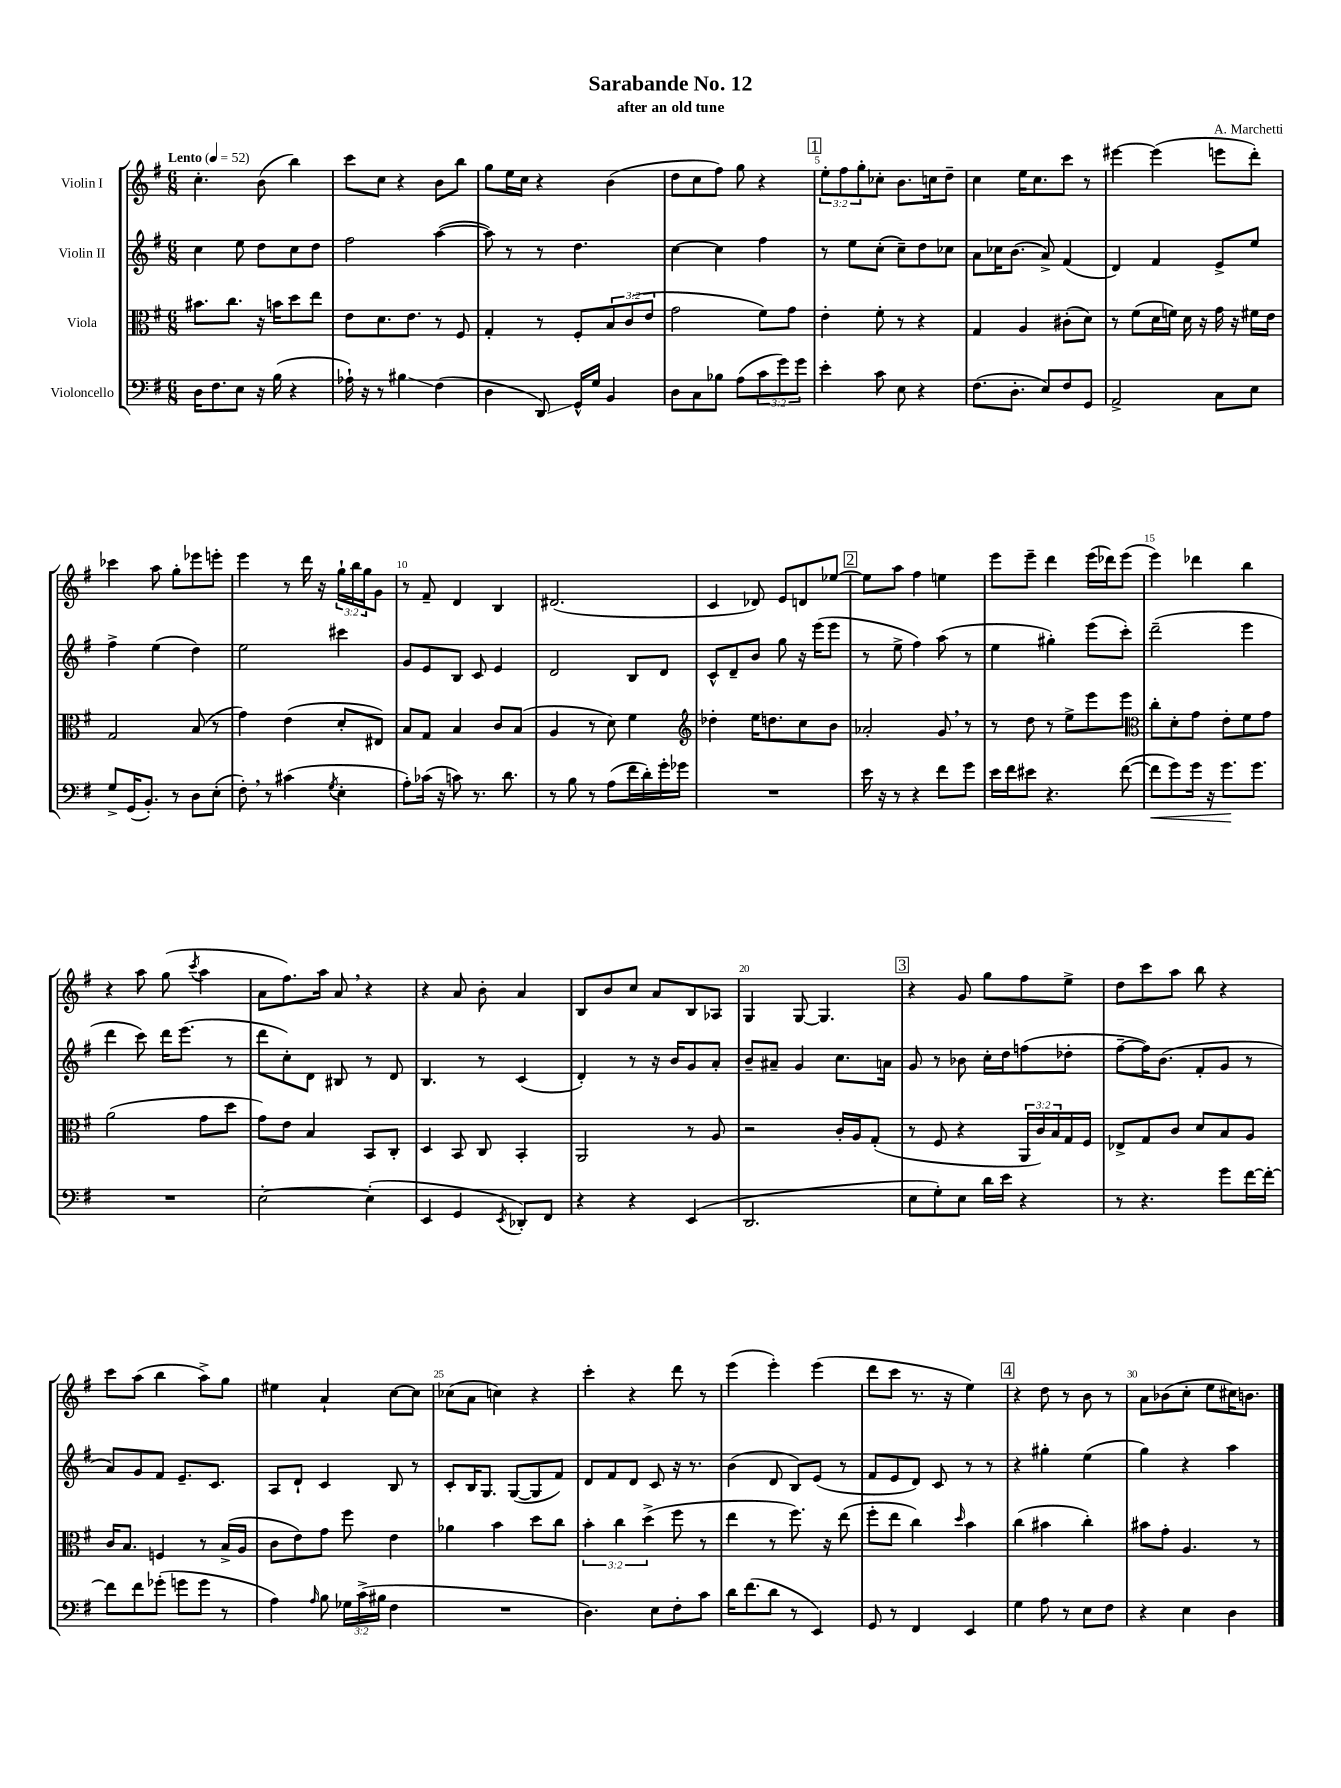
\header { title = "Sarabande No. 12" composer = "A. Marchetti" subtitle = "after an old tune" }
<<
\new StaffGroup <<
\new Staff = "s0" \with { instrumentName = "Violin I" } {
    \clef treble \key g \major \numericTimeSignature \time 6/8 \override Staff.TupletNumber.text = #tuplet-number::calc-fraction-text \tempo "Lento" 4 = 52
    c''4.-. b'8( b''4) |
    c'''8 c''8 r4 b'8 b''8 |
    g''8 e''16 c''16 r4 b'4( |
    d''8 c''8 fis''8) g''8 r4 |
    \mark \markup { \box "1" } \tuplet 3/2 { e''8-. fis''8 g''8-. } ces''8-. b'8. c''16 d''8-- |
    c''4 e''16 c''8. c'''8 r8 |
    eis'''4~ eis'''4( e'''8 d'''8-.) |
    ces'''4 a''8 g''8-. ees'''8 e'''8-. |
    e'''4 r8 d'''16 r16 \tuplet 3/2 { g''16-! b''16 g''16 } g'8 |
    r8 fis'8-- d'4 b4 |
    dis'2.( |
    c'4 des'8) e'8 d'8 ees''8~ |
    \mark \markup { \box "2" } ees''8 a''8 fis''4 e''4 |
    e'''8 e'''8-- d'''4 e'''16( des'''16) e'''8( |
    e'''4) des'''4 b''4 |
    r4 a''8 g''8( \acciaccatura { c'''8 } a''4 |
    a'8 fis''8.) a''16 a'8 \breathe r4 |
    r4 a'8 b'8-. a'4 |
    b8 b'8 c''8 a'8 b8 aes8 |
    g4 g8~ g4. |
    \mark \markup { \box "3" } r4 g'8 g''8 fis''8 e''8-> |
    d''8 c'''8 a''8 b''8 r4 |
    c'''8 a''8( b''4 a''8->) g''8 |
    eis''4 a'4-! c''8~ c''8 |
    ces''8( a'8 c''4) r4 |
    c'''4-. r4 d'''8 r8 |
    e'''4( e'''4-.) e'''4( |
    d'''8 c'''8 r8. r16 e''4) |
    \mark \markup { \box "4" } r4 d''8 r8 b'8 r8 |
    a'8 bes'8( c''8-. e''8 cis''16) b'8. \bar "|." |
}
\new Staff = "s1" \with { instrumentName = "Violin II" } {
    \clef treble \key g \major \numericTimeSignature \time 6/8
    c''4 e''8 d''8 c''8 d''8 |
    fis''2 a''4~( |
    a''8) r8 r8 d''4. |
    c''4~ c''4 fis''4 |
    \mark \markup { \box "1" } r8 e''8 c''8-.( c''8--) d''8 ces''8 |
    a'8 ces''16 b'8.( a'8->) fis'4( |
    d'4) fis'4 e'8-> e''8 |
    fis''4-> e''4( d''4) |
    e''2 cis'''4 |
    g'8 e'8 b8 c'8 e'4 |
    d'2 b8 d'8 |
    c'8-^ d'8-- b'8 g''8 r16 e'''16( e'''8 |
    \mark \markup { \box "2" } r8 e''8-> fis''4) a''8( r8 |
    e''4 gis''4-.) e'''8( c'''8-.) |
    d'''2--( e'''4 |
    d'''4 c'''8) d'''16 e'''8.( r8 |
    d'''8 c''8-.) d'8 bis8 r8 d'8 |
    b4. r8 c'4( |
    d'4-.) r8 r16 b'16 g'8 a'8-. |
    b'8-- ais'8-- g'4 c''8. a'16 |
    \mark \markup { \box "3" } g'8 r8 bes'8 c''16-. d''16 f''8( des''8-. |
    fis''8~-- fis''16) b'8.( fis'8-. g'8 r8 |
    a'8) g'8 fis'8 e'8.-- c'8. |
    a8 d'8-! c'4 b8 r8 |
    c'8-. b16 g8. g8~( g8 fis'8) |
    d'8 fis'8 d'8 c'8 r16 r8. |
    b'4( d'8 b8) e'8( r8 |
    fis'8 e'8 d'8) c'8 r8 r8 |
    \mark \markup { \box "4" } r4 gis''4-. e''4( |
    g''4) r4 a''4 \bar "|." |
}
\new Staff = "s2" \with { instrumentName = "Viola" } {
    \clef alto \key g \major \numericTimeSignature \time 6/8 \override Staff.TupletNumber.text = #tuplet-number::calc-fraction-text
    bis'8. c''8. r16 b'16 d''8 e''8 |
    e'8 d'8. e'8. r8 fis8 |
    g4-. r8 fis8-. \tuplet 3/2 { b8 c'8( e'8 } |
    g'2 fis'8) g'8 |
    \mark \markup { \box "1" } e'4-. fis'8-. r8 r4 |
    g4 a4 cis'8-.( d'8) |
    r8 fis'8( d'16 f'16) d'16 r16 g'16 r16 fis'16 e'16 |
    g2 b8( r8 |
    g'4) e'4( d'8-. eis8) |
    b8 g8 b4 c'8 b8( |
    a4 r8 d'8) fis'4 |
    \clef treble des''4-. e''16 d''8. c''8 b'8 |
    \mark \markup { \box "2" } aes'2-. g'8 \breathe r8 |
    r8 d''8 r8 e''8-> e'''8 e'''8 |
    \clef alto c''8-. d'8-. g'8 e'8-. fis'8 g'8 |
    a'2( g'8 d''8 |
    g'8) e'8 b4 b,8 c8-. |
    d4 b,8 c8 b,4-. |
    a,2 r8 a8 |
    r2 c'16-. a16 g8-.( |
    \mark \markup { \box "3" } r8 fis8 r4 \tuplet 3/2 { a,16 c'16) b16 } g16 fis16 |
    ees8-> g8 c'8 d'8 b8 a8 |
    c'16 b8. f4 r8 b16->( a16 |
    c'8 e'8) g'8 fis''8 e'4 |
    aes'4 b'4 d''8 c''8 |
    \tuplet 3/2 { b'4-. c''4 d''4->( } fis''8 r8 |
    e''4 r8 fis''8.) r16 e''8( |
    fis''8-. e''8 c''4) \grace { d''16 } b'4 |
    \mark \markup { \box "4" } c''4( bis'4 c''4-.) |
    bis'8 g'8-. a4. r8 \bar "|." |
}
\new Staff = "s3" \with { instrumentName = "Violoncello" } {
    \clef bass \key g \major \numericTimeSignature \time 6/8 \override Staff.TupletNumber.text = #tuplet-number::calc-fraction-text
    d16 fis8. e8 r16 b16( r4 |
    aes16-!) r16 r8 bis4\glissando fis4( |
    d4 d,8\glissando) g,16-^ g16 b,4 |
    d8 c8 bes8 a8( \tuplet 3/2 { c'8 g'8) g'8 } |
    \mark \markup { \box "1" } e'4-. c'8 e8 r4 |
    fis8.( d8.-. e8) fis8 g,8 |
    a,2-> c8 e8 |
    g8-> g,16( b,8.-.) r8 d8 e8-.( |
    fis8-.) \breathe r8 cis'4( \acciaccatura { g8 } e4-. |
    a8-.) ces'16( r16 c'8) r8. d'8. |
    r8 b8 r8 a8( fis'16 d'16-.) g'16-. ges'16 |
    R2. |
    \mark \markup { \box "2" } e'16 r16 r8 r4 fis'8 g'8 |
    e'16 fis'16 eis'8 r4. fis'8~( |
    fis'8\< g'8) g'16 r16 g'8.\! g'8. |
    R2. |
    e2~-. e4-.( |
    e,4 g,4 \acciaccatura { e,8 } des,8-.) fis,8 |
    r4 r4 e,4( |
    d,2. |
    \mark \markup { \box "3" } e8 g8-.) e8 d'16 e'16 r4 |
    r8 r4. g'8 fis'16~ fis'16~-. |
    fis'8 fis'8 ges'8-.( g'8 g'8 r8 |
    a4) \grace { a16 } b8 \tuplet 3/2 { ges16 c'16->( bis16 } fis4 |
    R2. |
    d4.) e8 fis8-. c'8 |
    d'16 fis'8.( d'8 r8 e,4) |
    g,8 r8 fis,4 e,4 |
    \mark \markup { \box "4" } g4 a8 r8 e8 fis8 |
    r4 e4 d4 \bar "|." |
}
>>
>>
\layout { \context { \Score \override BarNumber.break-visibility = ##(#f #t #t) barNumberVisibility = #(every-nth-bar-number-visible 5) } }
